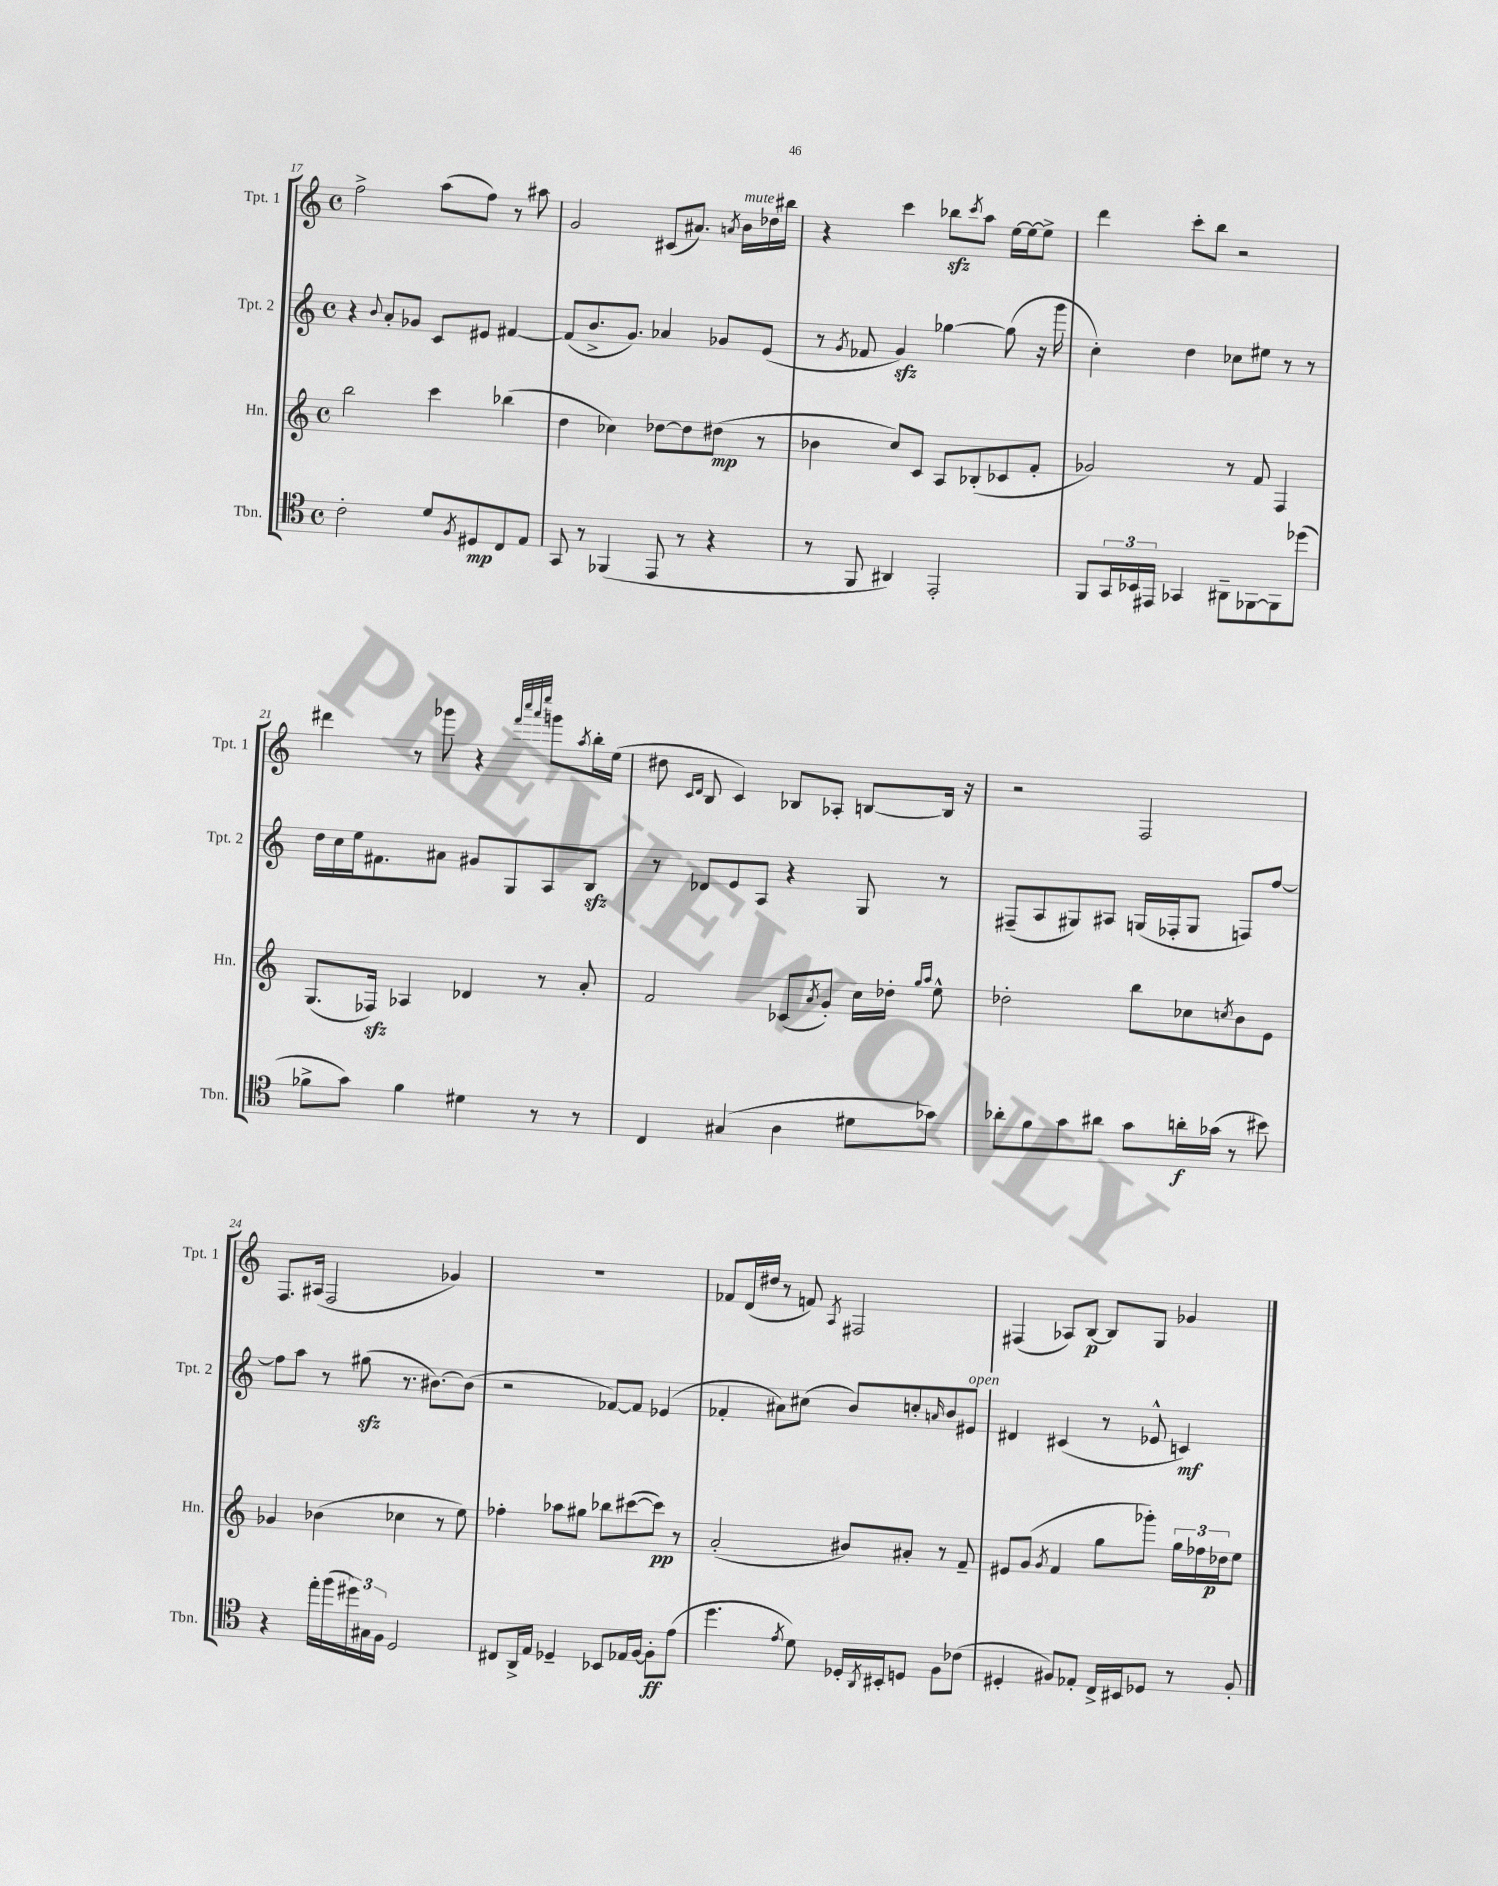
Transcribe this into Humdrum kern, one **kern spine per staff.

**kern	**kern	**kern	**kern
*staff4	*staff3	*staff2	*staff1
*clefC4	*clefG2	*clefG2	*clefG2
*k[]	*k[]	*k[]	*k[]
*M4/4	*M4/4	*M4/4	*M4/4
*met(c)	*met(c)	*met(c)	*met(c)
2c'	2bb	4r	2ff^
.	.	8qqb	.
.	.	8a'	.
.	.	8g-	.
8d	4ccc	8c	(8aa
8qF	.	.	.
8D#	.	8e#	8ff)
8C	(4bb-	[4f#	8r
8E	.	.	8aa#
=	=	=	=
8GG	4dd	(8f#]	2g
8r	.	8.b^	.
(4FF-	4cc-)	.	.
.	.	8.g)	.
8EE	[8dd-	4a-	(8c#
8r	8dd-]	.	8.a#)
4r	(8dd#	8g-	.
.	.	.	8qa
.	.	.	16b
.	8r	(8e	16dd-
.	.	.	16bb#
=	=	=	=
8r	4b-	8r	4r
.	.	8qg	.
8FF	.	8f-	.
4AA#)	8cc)	4g)	4ccc
.	8c	.	.
2EE'	8A	[4gg-	8bb-
.	.	.	8qccc
.	(8B-'	.	8aa
.	8c-	(8gg-]	[16ee
.	.	.	16ee_
.	8f'	16r	8ee^]
.	.	16ggg	.
=	=	=	=
8FF	2g-)	4cc')	4ddd
24GG	.	.	.
24BB-	.	.	.
24EE#	.	.	.
4GG-	.	4dd	8ccc'
.	.	.	8bb
8AA#~	8r	8cc-	2r
[8FF-	8f	8ee#	.
8FF-]	4F	8r	.
(8dd-	.	8r	.
=	=	=	=
8f-^	(8.G	16dd	4ddd#
.	.	16cc	.
8g)	.	16ee	.
.	16F-)	8.f#	.
4f-	4A-	.	8r
.	.	8a#	8ggg-
4d#	4d-	8g#	4r
.	.	8G	.
.	.	.	32qqfff
.	.	.	32qqcccc
.	.	.	32qqaaa
.	.	.	32qqeeee
8r	8r	8A	8ggg
.	.	.	8qaa
8r	8a'	8B	16bb'
.	.	.	(16ee
=	=	=	=
4C	2f	8r	8dd#
.	.	.	16qqc
.	.	.	16qqd
.	.	8d-	8B
(4G#	.	8e	4c)
.	.	8A	.
4A	(8c-	4r	8B-
.	8qa	.	.
.	8g')	.	8A-'
8d#	16cc	8G	[8B
.	16dd-'	.	.
.	16qqgg	.	.
.	16qqaa	.	.
8g-)	8ee^^	8r	16B]
.	.	.	16r
=	=	=	=
8a-'	2dd-'	(8F#~	2r
8f	.	8A	.
8g	.	8G#)	.
8a#	.	8A#	.
8g	8bb	(16G	2F
.	.	16F-'	.
16a'	8cc-	8G	.
(16g-	.	.	.
.	8qcc	.	.
8r	8b	8F)	.
8b#)	8e	[8ff	.
=	=	=	=
4r	4g-	8ff]	8.F
.	.	8aa	.
.	.	.	(16A#
16ee'	(4b-	8r	2F
(16ff	.	.	.
24dd#)	.	(8gg#	.
24G#	.	.	.
24F	.	.	.
2D	4cc-	8.r	.
.	.	[8.b#)	.
.	8r	.	4g-)
.	8ee)	(8b#]	.
=	=	=	=
8C#	4ff-'	2r	1r
16AA^	.	.	.
16E	.	.	.
4D-~	8aa-	.	.
.	8gg#	.	.
8BB-	8bb-	[8f-)	.
16E-	([8ccc#	8f-]	.
[16F	.	.	.
8F']	8ccc#])	(4e-	.
(8e	8r	.	.
=	=	=	=
4.dd	(2a'	4f-'	8f-
.	.	.	(16d
.	.	.	16dd#
.	.	8a#)	8r
8qe	.	.	.
8d)	.	(8cc#	8f)
.	.	.	8qA
16D-'	8b#)	8b)	2F#
8qAA	.	.	.
16BB#'	.	.	.
8D	8a#'	8cc'	.
.	.	16qqa	.
8F	8r	8b	.
(8c-	8f~	8e#	.
=	=	=	=
4D#'	8e#	4d#	(4F#
.	(8g	.	.
.	8qg	.	.
8F#)	4f	(4c#	8A-)
8E-'	.	.	[8B
16C^	8gg	8r	8B]
16BB#	.	.	.
8D-	8ggg-')	8e-^^	8G
8r	24gg	4c)	4g-
.	24ff-	.	.
.	24dd-	.	.
8F#'	8ee	.	.
==	==	==	==
*-	*-	*-	*-
